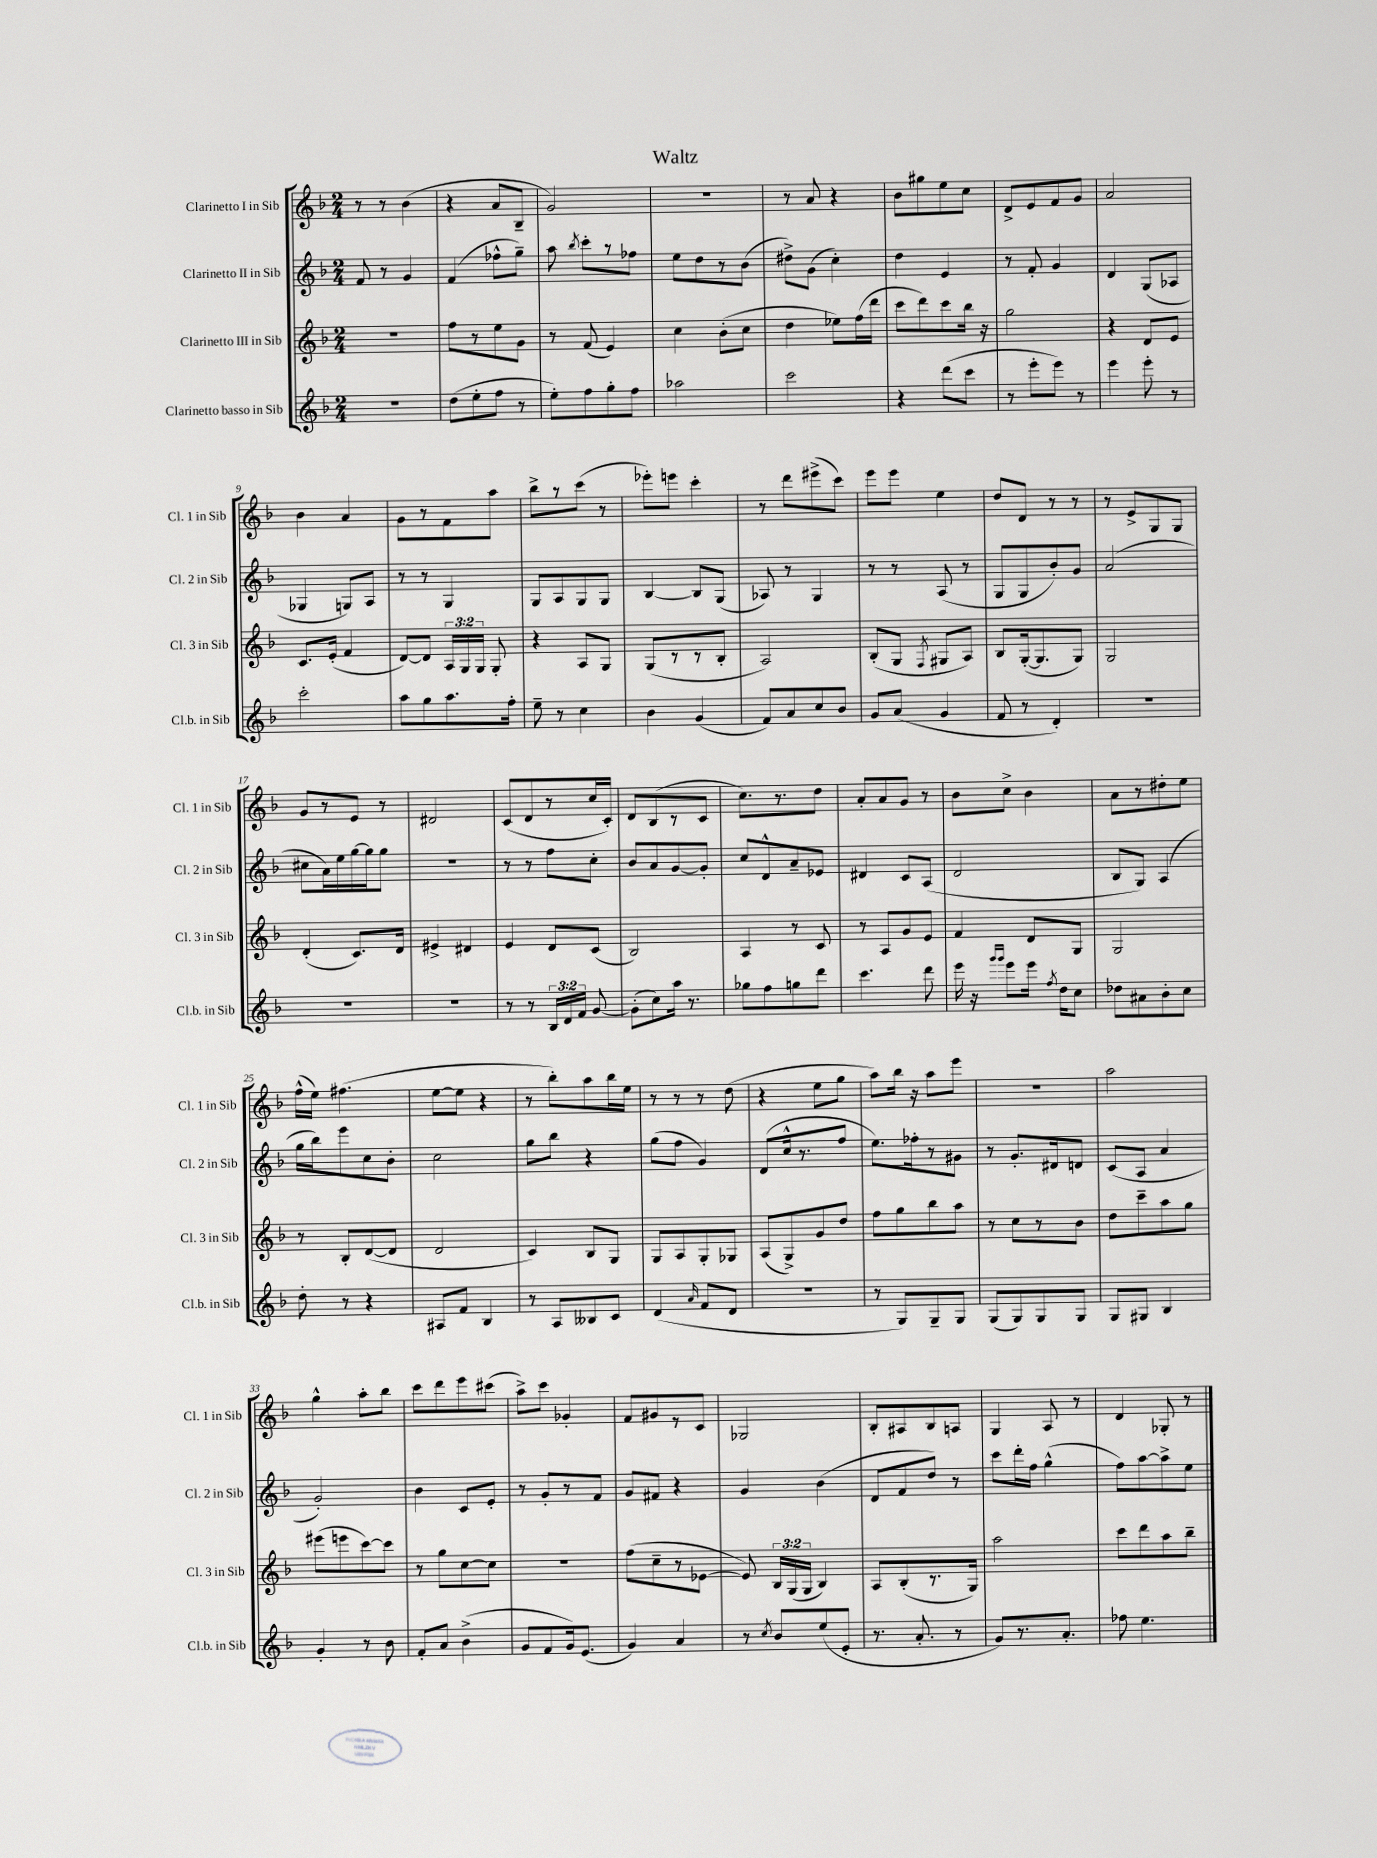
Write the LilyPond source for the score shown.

\header { title = "Waltz" }
<<
\new StaffGroup <<
\new Staff = "s0" \with { instrumentName = "Clarinetto I in Sib" shortInstrumentName = "Cl. 1 in Sib" } {
    \clef treble \key f \major \numericTimeSignature \time 2/4
    \autoBeamOff r8 r8 bes'4( |
    r4 a'8[ bes8]-- |
    g'2) |
    r2 |
    r8 a'8 r4 |
    bes'8[ gis''8 e''8 c''8] |
    d'8[-> e'8 f'8 g'8] |
    a'2 |
    bes'4 a'4 |
    g'8[ r8 f'8 a''8] |
    bes''8[-> r8 c'''8]( r8 |
    ees'''8[-.) e'''8] c'''4-. |
    r8 d'''8[ eis'''8->( c'''8]) |
    e'''8[ e'''8] e''4 |
    d''8[ d'8] r8 r8 |
    r8 e'8[-> g8 g8] |
    g'8[ r8 e'8] r8 |
    dis'2 |
    c'8[( d'8 r8 c''16 c'16]-.) |
    d'8[ bes8( r8 c'8] |
    c''8.[) r8. d''8] |
    a'8[-. a'8 g'8] r8 |
    bes'8[ c''8]-> bes'4 |
    a'8[ r8 dis''8-. e''8] |
    f''16[-^( e''16]) fis''4.( |
    e''8[~ e''8] r4 |
    r8 bes''8[-.) a''8 bes''16 e''16] |
    r8 r8 r8 d''8( |
    r4 e''8[ g''8] |
    a''8[) bes''16] r16 a''8[ e'''8] |
    R2 |
    a''2 |
    g''4-^ a''8[-. bes''8] |
    c'''8[ d'''8 e'''8 cis'''8]( |
    a''8[->) c'''8] ges'4-. |
    f'8[ gis'8 r8 c'8] |
    ges2 |
    bes8[-. ais8 bes8 a8] |
    g4 a8 r8 |
    d'4 ges8-. r8 \bar "|." |
}
\new Staff = "s1" \with { instrumentName = "Clarinetto II in Sib" shortInstrumentName = "Cl. 2 in Sib" } {
    \clef treble \key f \major \numericTimeSignature \time 2/4
    \autoBeamOff f'8 r8 g'4 |
    f'4( fes''8[-^ g''8]--) |
    a''8 \acciaccatura { bes''8 } c'''8[-. r8 fes''8] |
    e''8[ d''8 r8 bes'8]( |
    dis''8[->) g'8]( c''4-.) |
    d''4 e'4 |
    r8 f'8-. g'4 |
    d'4 g8[( aes8] |
    ges4 g8[) a8] |
    r8 r8 g4 |
    g8[ a8 g8 g8] |
    bes4~ bes8[ g8]( |
    aes8) r8 g4 |
    r8 r8 a8( r8 |
    g8[ g8 bes'8-.) g'8] |
    a'2( |
    cis''8[ a'16) e''16 g''16~ g''16 g''8] |
    R2 |
    r8 r8 f''8[ c''8]-. |
    bes'8[ a'8 g'8~ g'8]-. |
    c''8[ d'8-^ a'8-- ees'8] |
    dis'4 c'8[ a8]( |
    d'2 |
    bes8[ g8]) a4( |
    g''16[ bes''16) e'''8 c''8 bes'8]-. |
    c''2 |
    g''8[ bes''8] r4 |
    g''8[( f''8] g'4) |
    d'8[( c''16-^ r8. f''8] |
    e''8.[) fes''16-. r8 gis'8] |
    r8 g'8.[-. dis'16 d'8] |
    c'8[( a8] a'4 |
    g'2-.) |
    bes'4 c'8[ e'8]-. |
    r8 g'8[-. r8 f'8] |
    g'8[ fis'8] r4 |
    g'4 bes'4( |
    d'8[ f'8 d''8]) r8 |
    c'''8[ d'''16-. f''16] g''4-^( |
    f''8[) a''8~ a''8-> e''8] \bar "|." |
}
\new Staff = "s2" \with { instrumentName = "Clarinetto III in Sib" shortInstrumentName = "Cl. 3 in Sib" } {
    \clef treble \key f \major \numericTimeSignature \time 2/4 \override Staff.TupletNumber.text = #tuplet-number::calc-fraction-text
    \autoBeamOff r2 |
    f''8[ r8 e''8 g'8] |
    r8 f'8( e'4) |
    c''4 bes'8[-.( c''8] |
    d''4 ees''8[) f''16( d'''16] |
    c'''8[ d'''8) c'''8 bes''16] r16 |
    g''2 |
    r4 d'8[ e'8] |
    c'8.[ e'16]-.( f'4 |
    d'8[~) d'8] \tuplet 3/2 { a16[ g16 g16] } g8-. |
    r4 a8[ g8] |
    g8[( r8 r8 bes8]-. |
    a2) |
    bes8[-.( g8] \acciaccatura { f8 } gis8[ a8]) |
    bes8[ g16~-.( g8. g8]) |
    g2 |
    d'4-.( c'8.[) d'16] |
    eis'4-> dis'4 |
    e'4 d'8[ c'8]( |
    bes2) |
    a4 r8 c'8 |
    r8 a8[ g'8 e'8] |
    f'4 d'8[ g8] |
    g2 |
    r8 bes8[-. d'8~( d'8] |
    d'2 |
    c'4) bes8[ g8] |
    g8[ a8 g8-. ges8] |
    a8[( g8->) g'8 d''8] |
    f''8[ g''8 bes''8 a''8] |
    r8 c''8[ r8 bes'8] |
    d''8[ c'''8-- a''8 g''8] |
    eis'''8[( e'''8 c'''8~) c'''8] |
    r8 g''8[ c''8~ c''8] |
    R2 |
    f''8[( c''8-- r8 ees'8]~ |
    ees'8) \tuplet 3/2 { bes16[ g16( g16] } bes4) |
    a8[ bes8-.( r8. g16]) |
    a''2 |
    c'''8[ d'''8 a''8 bes''8]-- \bar "|." |
}
\new Staff = "s3" \with { instrumentName = "Clarinetto basso in Sib" shortInstrumentName = "Cl.b. in Sib" } {
    \clef treble \key f \major \numericTimeSignature \time 2/4 \override Staff.TupletNumber.text = #tuplet-number::calc-fraction-text
    \autoBeamOff r2 |
    d''8[( e''8-. f''8] r8 |
    e''8[-.) f''8 g''8-. f''8] |
    aes''2 |
    c'''2 |
    r4 d'''8[( c'''8] |
    r8 e'''8[-. e'''8]) r8 |
    e'''4 e'''8-. r8 |
    c'''2-. |
    a''8[ g''8 a''8. f''16]-. |
    e''8-- r8 c''4 |
    bes'4 g'4( |
    f'8[) a'8 c''8 bes'8] |
    g'8[ a'8]( g'4 |
    f'8 r8 d'4-.) |
    R2 |
    R2 |
    R2 |
    r8 r8 \tuplet 3/2 { bes16[ d'16 f'16] } g'8~ |
    g'8[-.( c''8) a''16] r8. |
    ges''8[ f''8 g''8 d'''8] |
    c'''4. d'''8 |
    e'''16 r16 \grace { g'''16[ g'''16] } e'''8[ e'''16] \acciaccatura { f''8 } d''16[ c''8] |
    des''8[ ais'8 bes'8-. c''8] |
    d''8-. r8 r4 |
    ais8[ f'8] bes4 |
    r8 a8[ beses8 c'8] |
    d'4( \grace { a'16 } f'8[ d'8] |
    r2 |
    r8 g8[) g8-- g8] |
    g8[( g8) g8 g8] |
    g8[ gis8] bes4 |
    g'4-. r8 bes'8 |
    f'8[-. a'8] bes'4->( |
    g'8[ f'8 g'16) e'8.]( |
    g'4) a'4 |
    r8 \acciaccatura { c''8 } bes'8[ e''8( e'8]-. |
    r8. a'8.-. r8 |
    g'8[) r8. a'8.]-. |
    fes''8 e''4. \bar "|." |
}
>>
>>
